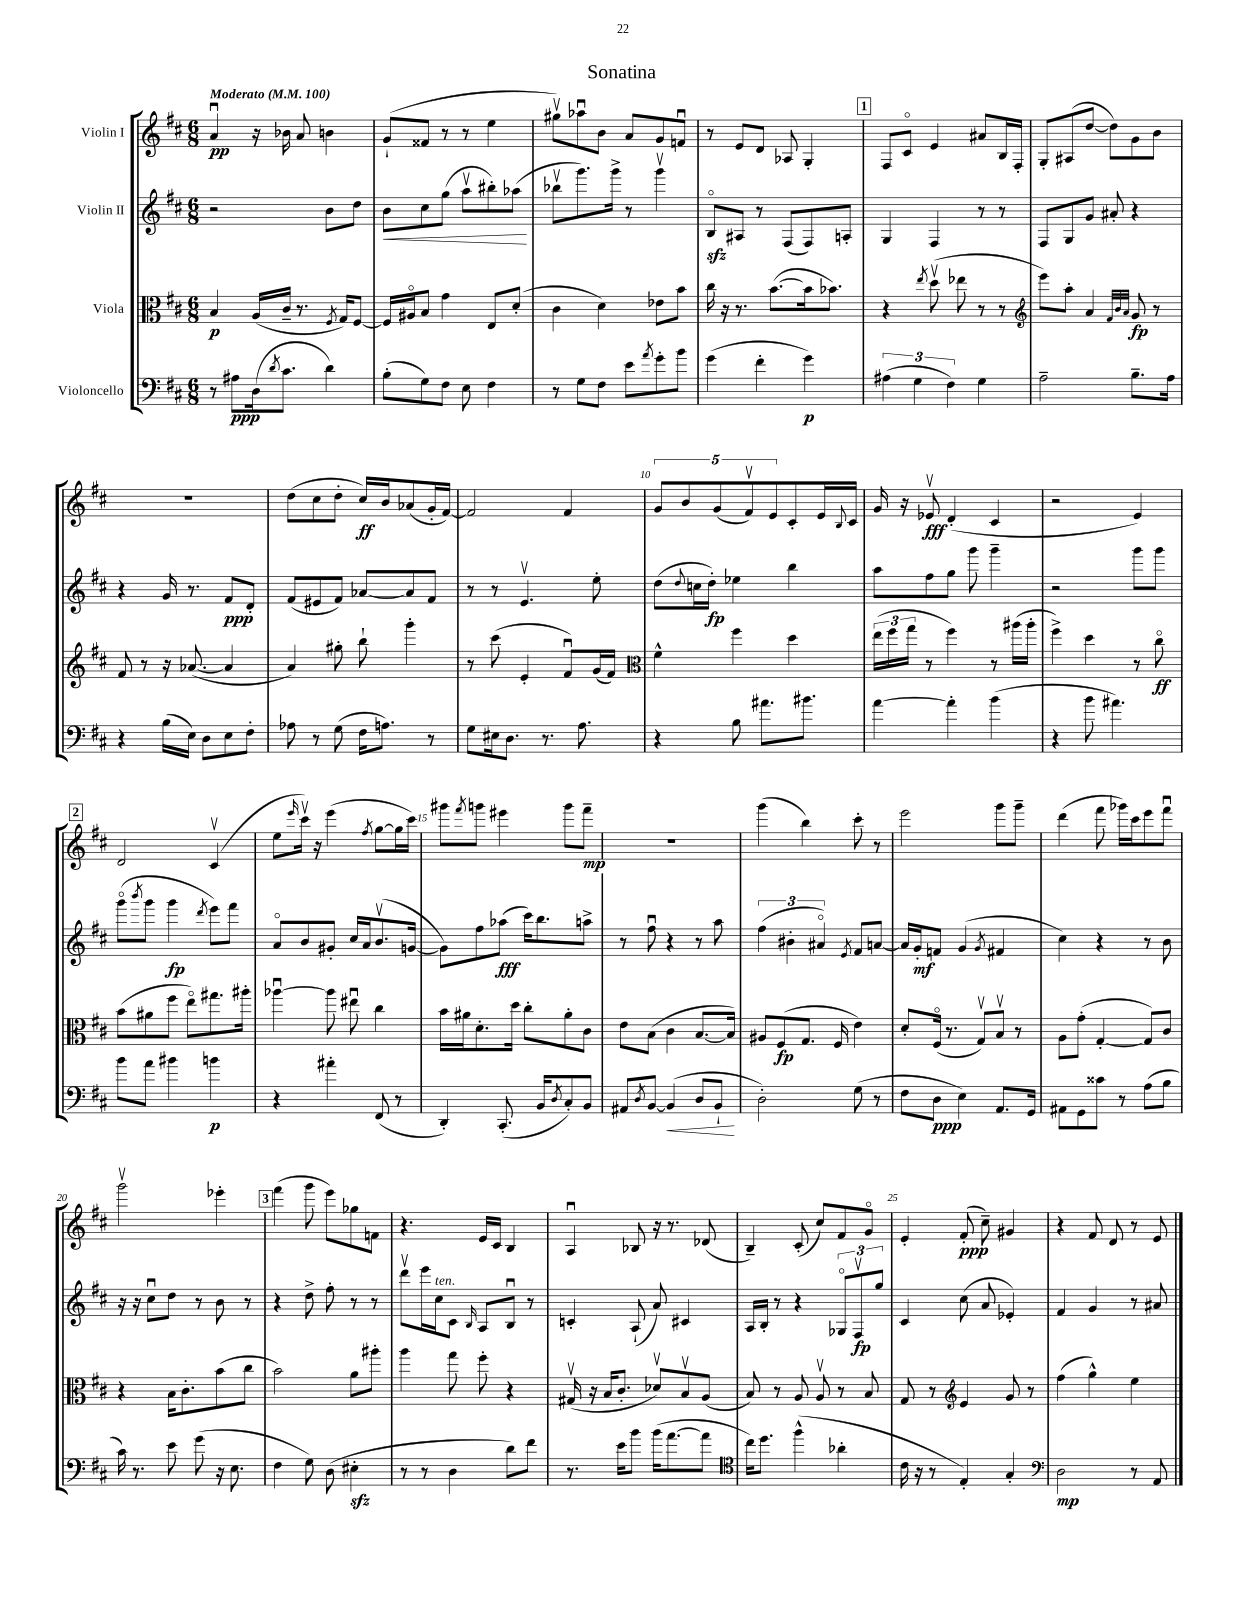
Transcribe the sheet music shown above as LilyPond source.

\header { title = "Sonatina" }
<<
\new StaffGroup <<
\new Staff = "s0" \with { instrumentName = "Violin I" } {
    \clef treble \key d \major \numericTimeSignature \time 6/8 \tempo "Moderato" 4 = 100
    a'4\downbow\pp r16 bes'16 a'8 b'4 |
    g'8-!( fisis'8 r8 r8 e''4 |
    gis''8\upbow) aes''8\downbow b'8 a'8 g'8 f'8\downbow |
    r8 e'8 d'8 aes8 g4-. |
    \mark \markup { \box "1" } fis8 cis'8\flageolet e'4 ais'8 b16 fis16-. |
    g8-. ais8( d''8~ d''8) g'8 b'8 |
    R2. |
    d''8( cis''8 d''8-. cis''16\ff) b'16 aes'8( g'16-. fis'16~) |
    fis'2 fis'4 |
    \tuplet 5/4 { g'8 b'8 g'8( fis'8\upbow) e'8 } cis'8-. e'16 \appoggiatura { b8 } cis'16 |
    g'16 r16 ees'8\upbow\fff d'4-.( cis'4 |
    r2 e'4) |
    \mark \markup { \box "2" } d'2 cis'4\upbow( |
    e''8 \grace { e'''16 } cis'''16\upbow) r16 e'''4( \acciaccatura { fis''8 } g''8~ g''16 cis'''16) |
    gis'''8 \acciaccatura { fis'''8 } g'''8 eis'''4 g'''8 fis'''8--\mp |
    R2. |
    g'''4( b''4) cis'''8-. r8 |
    e'''2 g'''8 g'''8-- |
    d'''4( fis'''8 ges'''16) cis'''16 e'''8 fis'''8\downbow |
    g'''2\upbow ees'''4-. |
    \mark \markup { \box "3" } fis'''4( g'''8 e'''8) ges''8 f'8 |
    r4. e'16 cis'16 b4 |
    a4\downbow bes8 r16 r8. des'8( |
    b4--) cis'8-.( cis''8) fis'8 g'8\flageolet |
    e'4-. fis'8-.\ppp( cis''8--) gis'4 |
    r4 fis'8 d'8 r8 e'8 \bar "|." |
}
\new Staff = "s1" \with { instrumentName = "Violin II" } {
    \clef treble \key d \major \numericTimeSignature \time 6/8
    r2 b'8 d''8 |
    b'8\< cis''8 g''8( a''8\upbow bis''8-.) aes''8\!( |
    bes''8\upbow g'''8.) g'''16-> r8 g'''4\upbow |
    b8\flageolet\sfz ais8 r8 fis8( fis8) a8-. |
    \mark \markup { \box "1" } g4 fis4 r8 r8 |
    fis8 g8 g'8 ais'8-. r4 |
    r4 g'16 r8. fis'8\ppp d'8-. |
    fis'8( eis'8 fis'8) aes'8~ aes'8 fis'8 |
    r8 r8 e'4.\upbow e''8-. |
    d''8( \appoggiatura { d''8 } c''16 d''16-.\fp) ees''4 b''4 |
    a''8 fis''8 g''8 g'''8 g'''4-- |
    r2 g'''8 g'''8 |
    \mark \markup { \box "2" } g'''8\flageolet( \acciaccatura { b'''8 } g'''8 g'''4\fp \acciaccatura { d'''8 } e'''8) fis'''8 |
    a'8\flageolet b'8 gis'8-. cis''16 a'16 b'8.\upbow( g'16~ |
    g'8) fis''8 aes''8\fff( cis'''16) b''8. a''8-> |
    r8 fis''8\downbow r4 r8 a''8 |
    \tuplet 3/2 { fis''4( bis'4-. ais'4\flageolet) } \acciaccatura { e'8 } fis'8 a'8~ |
    a'16 g'16-.\mf f'8 g'4( \acciaccatura { g'8 } fis'4 |
    cis''4) r4 r8 b'8 |
    r16 r16 cis''8\downbow d''8 r8 b'8 r8 |
    \mark \markup { \box "3" } r4 d''8-> fis''8-. r8 r8 |
    d'''8\upbow e'''16 cis''16^\markup { \italic "ten." } cis'8 \grace { b16 } a8 b8\downbow r8 |
    c'4-. a8-!( a'8) cis'4 |
    a16 b16-. r8 r4 \tuplet 3/2 { ges8\flageolet fis8\upbow\fp g''8 } |
    cis'4 cis''8( a'8 ees'4-.) |
    fis'4 g'4 r8 ais'8 \bar "|." |
}
\new Staff = "s2" \with { instrumentName = "Viola" } {
    \clef alto \key d \major \numericTimeSignature \time 6/8
    b4\p a16( cis'16-- r8. \acciaccatura { fis8 } g16) fis8~ |
    fis16 ais16\flageolet b8 g'4 e8 d'8-.( |
    cis'4 d'4) ees'8 b'8 |
    cis''16 r16 r8. b'8.~( b'16 bes'8.) |
    \mark \markup { \box "1" } r4 \acciaccatura { e''8 } d''8\upbow( ees''8 r8 r8 |
    \clef treble e'''8) a''8-. a'4 \grace { fis'32 b'32 a'32 } g'8\fp r8 |
    fis'8 r8 r16 aes'8.~( aes'4 |
    a'4) gis''8-. b''8-! g'''4-. |
    r8 cis'''8( e'4-. fis'8\downbow) g'16( fis'16) |
    \clef alto fis'4-^ fis''4 d''4 |
    \tuplet 3/2 { e''16( fis''16 g''16 } r8 fis''4) r8 ais''16( ais''16-. |
    fis''4->) d''4 r8 cis''8\flageolet\ff |
    \mark \markup { \box "2" } b'8( ais'8 fis''8 e''8\flageolet) gis''8. ais''16-. |
    aes''4~\downbow aes''8 eis''8\downbow cis''4 |
    b'16 ais'16 d'8.-. d''16 cis''8-. ais'8-. cis'8 |
    e'8 b8( cis'4 b8.~ b16) |
    ais8 fis8\fp( g8. fis16 e'4) |
    d'8-. fis16\flageolet( r8. g8\upbow) b8\upbow r8 |
    a8 g'8-.( g4~-. g8) cis'8 |
    r4 b16 cis'8.-. b'8( cis''8 |
    \mark \markup { \box "3" } b'2) a'8 ais''8-. |
    a''4 g''8 fis''8-. r4 |
    gis16\upbow( r16 b16 cis'8.-. des'8\upbow) b8\upbow a8( |
    b8) r8 a8 a8\upbow r8 b8 |
    g8 r8 \clef treble e'4 g'8 r8 |
    fis''4( g''4-^) e''4 \bar "|." |
}
\new Staff = "s3" \with { instrumentName = "Violoncello" } {
    \clef bass \key d \major \numericTimeSignature \time 6/8
    r8 ais8\ppp d16( \acciaccatura { d'8 } cis'8. d'4) |
    b8-.( g8) fis8 e8 fis4 |
    r8 g8 fis8 e'8 \acciaccatura { a'8 } g'8-. b'8 |
    g'4( fis'4-. g'4\p) |
    \mark \markup { \box "1" } \tuplet 3/2 { ais4( g4 fis4) } g4 |
    a2-- b8.-- a16 |
    r4 b16( e16) d8 e8 fis8-. |
    aes8 r8 g8( fis16 a8.) r8 |
    g8 eis16 d8. r8. a8. |
    r4 b8 ais'8. bis'8. |
    a'4~ a'4-. b'4( |
    r4 b'8 ais'4.) |
    \mark \markup { \box "2" } b'8 a'8 bis'4 b'4\p |
    r4 ais'4-. fis,8( r8 |
    d,4-.) cis,8.-.( b,16 \acciaccatura { d8 } cis8-.) b,8 |
    ais,8 \acciaccatura { d8 } b,8~ b,4\<( d8 b,8-!\! |
    d2-.) g8( r8 |
    fis8 d8\ppp e4) a,8. g,16 |
    ais,8 g,8 cisis'8 r8 a8( b8 |
    cis'16) r8. e'8 g'8( r16 e8. |
    \mark \markup { \box "3" } fis4 g8) d8( eis4-.\sfz |
    r8 r8 d4 d'8) fis'8 |
    r8. e'16 b'8 b'16( a'8.~ a'8 |
    \clef tenor cis''16) d''8. fis''4-^( aes'4-. |
    cis'16 r16 r8 e4-.) g4-. |
    \clef bass d2\mp r8 a,8 \bar "|." |
}
>>
>>
\layout { \context { \Score \override BarNumber.break-visibility = ##(#f #t #t) barNumberVisibility = #(every-nth-bar-number-visible 5) } }
